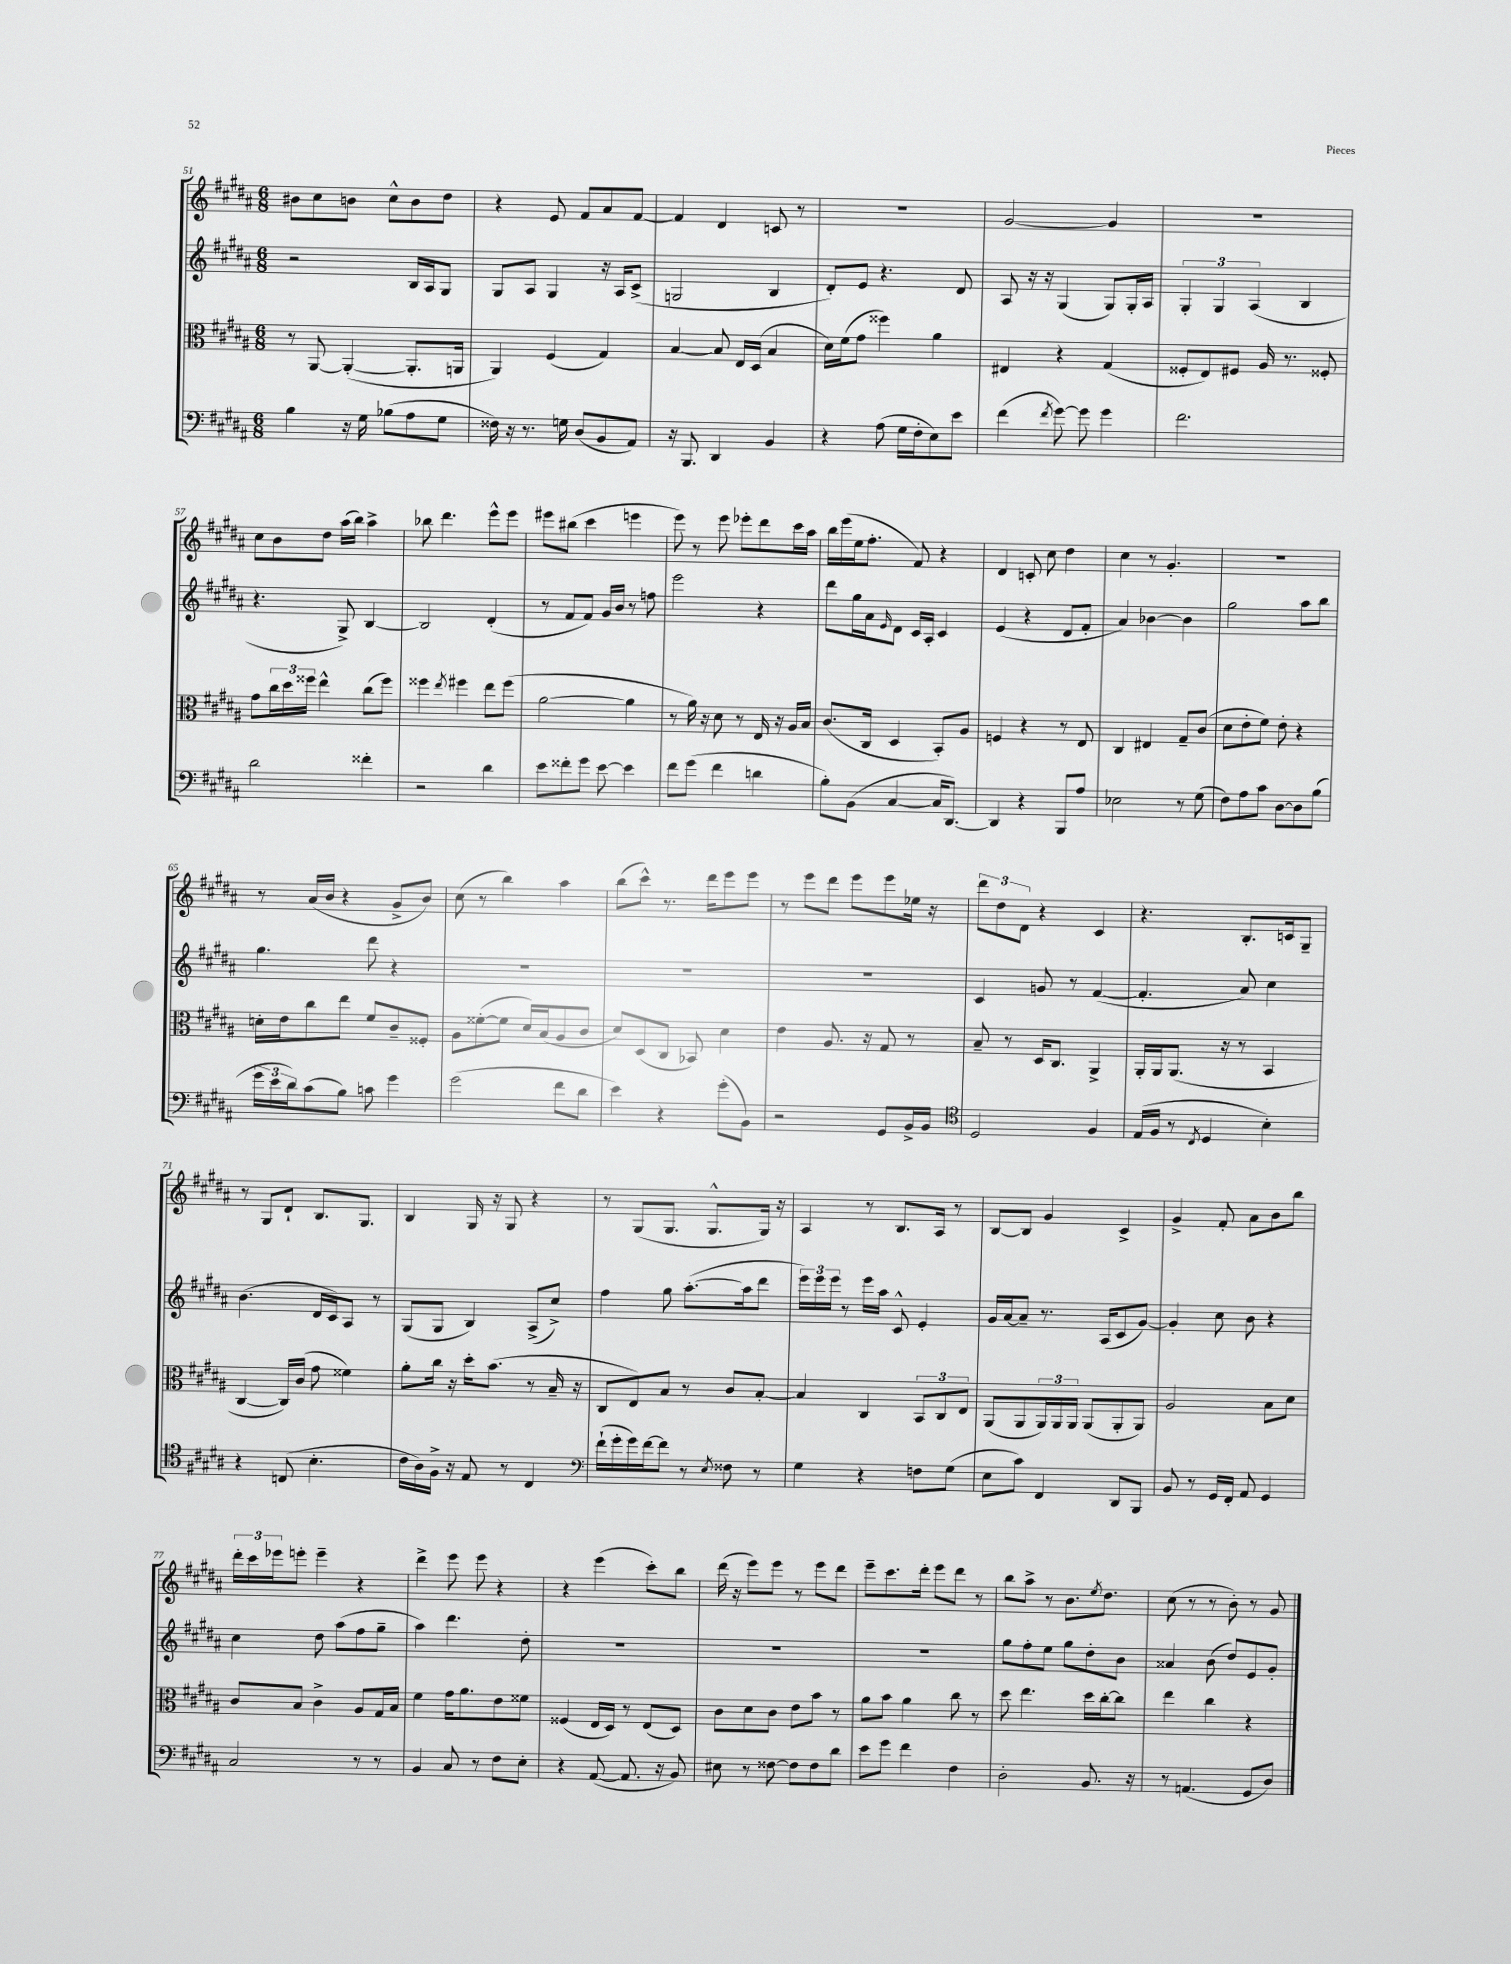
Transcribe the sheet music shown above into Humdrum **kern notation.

**kern	**kern	**kern	**kern
*staff4	*staff3	*staff2	*staff1
*clefF4	*clefC3	*clefG2	*clefG2
*k[f#c#g#d#a#]	*k[f#c#g#d#a#]	*k[f#c#g#d#a#]	*k[f#c#g#d#a#]
*M6/8	*M6/8	*M6/8	*M6/8
4B	8r	2r	8b#
.	[8AA#	.	8cc#
16r	(4AA#'_	.	8b
16G#	.	.	.
(8B-	.	.	8cc#^^
8A#	8.AA#']	16B	8b
.	.	16A#	.
8G#	.	8G#	8dd#
.	16AA	.	.
=	=	=	=
16F##)	4AA#)	8G#	4r
16r	.	.	.
8.r	.	8A#	.
.	(4F#	4G#	8e
16G	.	.	.
(8D#	.	.	8f#
8BB	4G#)	16r	8a#
.	.	16A#	.
8AA#)	.	(8c#^	[8f#
=	=	=	=
16r	[4B	2G	4f#]
8.BBB	.	.	.
4DD#	8B]	.	4d#
.	16E	.	.
.	(16D#	.	.
4BB	4B	4B	8c
.	.	.	8r
=	=	=	=
4r	16d#)	8d#')	2.r
.	(16f#	.	.
.	8g#	8e	.
(8A#	4ff##)	4.r	.
16G#	.	.	.
16F#'	.	.	.
8E)	4a#	.	.
8e	.	8d#	.
=	=	=	=
(4f#	4E#	8A#	[2g#
.	.	16r	.
.	.	16r	.
8qf#	.	.	.
[8g#)	4r	(4G#	.
8g#]	.	.	.
4g#	(4G#	8G#)	4g#]
.	.	16G#'	.
.	.	16A#	.
=	=	=	=
2.f#	8F##'	6G#'	2.r
.	8E)	.	.
.	.	6G#	.
.	8F#	.	.
.	.	(6A#	.
.	16A#	.	.
.	8.r	.	.
.	.	4B	.
.	8F##'	.	.
=	=	=	=
2d#	8g#	4.r	8cc#
.	24cc#	.	8b
.	24dd#	.	.
.	24ff##	.	.
.	4ee^^	.	8dd#
.	.	8G#^)	(16aa#
.	.	.	16bb)
4f##'	(8cc#	[4B	4aa#^
.	8ff##)	.	.
=	=	=	=
2r	4ff##	2B]	8bb-
.	.	.	4.ddd#
.	8qee	.	.
.	4ff#	.	.
4d#	8ee	(4d#'	8eee^^
.	(8ff#	.	8eee
=	=	=	=
8e	[2a#	8r	8eee#
8f##'	.	8f#	(8bb#
8g#	.	8f#)	4ccc#
[8e	.	16g#	.
.	.	16b	.
4e]	4a#]	8r	4eee
.	.	8ff	.
=	=	=	=
8f#	8r	2eee	8eee)
(8g#	16a#)	.	8r
.	16r	.	.
4f#	8d#	.	8eee
.	8r	.	8eee-'
4d	16E	4r	8ddd#
.	16r	.	.
.	16A#	.	16ccc#
.	16B	.	16aa#
=	=	=	=
8B')	(8.c#	8ddd#	16bb
.	.	.	(16eee
(8BB	.	16gg#	16ee
.	16C#	16a#	8.ff#'
.	.	16qqe	.
[4C#	4D#	8d#	.
.	.	16c#	8f#)
.	.	16A#'	.
16C#]	8BB')	4c#	4r
[8.DD#)	.	.	.
.	8A#	.	.
=	=	=	=
4DD#]	4F	(4e	4d#
4r	4r	4r	8c'
.	.	.	8cc#
8BBB	8r	8d#	4dd#
8A#	8E	8f#'	.
=	=	=	=
2E-	4C#	4a#)	4cc#
.	4E#	[4b-	8r
.	.	.	4.g#'
8r	8G#~	4b-]	.
(8G#	(8c#	.	.
=	=	=	=
8F#)	8d#	2gg#	2.r
8A#	8e'	.	.
8c#	8f#)	.	.
[8D#	8e'	.	.
8D#]	4r	8aa#	.
(8B	.	8bb	.
=	=	=	=
24g#	16d'	4.gg#	8r
24e	.	.	.
.	16e	.	.
24d#)	.	.	.
(8c#	8cc#	.	(16a#
.	.	.	16b
8B)	8ee	.	4r
8c	8f#	8ddd#	.
4g#	8c#~	4r	8g#^
.	8F##'	.	8b)
=	=	=	=
(2g#	8A#	2.r	(8cc#
.	([8f##'	.	8r
.	8f##]	.	4bb)
.	16d#)	.	.
.	(16B	.	.
8f#	8A#	.	4aa#
8d#	8c#	.	.
=	=	=	=
4e)	8d#)	2.r	(8bb
.	(8D#	.	8ccc#^^)
4r	8C#	.	8.r
.	8BB-)	.	.
.	.	.	16ddd#
(8g#'	4d#	.	8eee
8BB)	.	.	8eee
=	=	=	=
2r	4e	2.r	8r
.	.	.	8eee
.	8.A#	.	8ddd#
.	.	.	8eee
.	16r	.	.
8GG#	8G#	.	8eee
16BB^	8r	.	16ee-
16BB	.	.	16r
=	=	=	=
*clefC4	*	*	*
2D#	8B~	4c#	12ddd#
.	.	.	12dd#
.	8r	.	.
.	.	.	12d#
.	16D#	8g	4r
.	8.C#	.	.
.	.	8r	.
4F#	4AA#^	([4f#	4c#
=	=	=	=
(16E	16AA#'	4.f#']	4.r
16F#	16AA#	.	.
8r	(8.AA#	.	.
8qC#	.	.	.
4D#	.	.	.
.	16r	.	.
.	8r	8a#)	8.B'
4B')	4BB	4cc#	.
.	.	.	16c
.	.	.	8G#~
=	=	=	=
4r	[4C#	(4.b	8r
.	.	.	8G#
(8C	16C#])	.	8d#`
.	(16c#	.	.
4.B'	8g#	16d#	8.B
.	.	16c#)	.
.	4f##)	8A#	.
.	.	.	8.G#
.	.	8r	.
=	=	=	=
16c#	8a#'	(8G#	4B
16A#)	.	.	.
16F#^	16cc#	8G#	.
16r	16r	.	.
8E	16dd#'	4B)	16G#
.	(8.b	.	16r
8r	.	.	8G#
4C#	8r	(8A#^	4r
.	16B~	8cc#^)	.
.	16r	.	.
=	=	=	=
*clefF4	*	*	*
(16f#`	8C#	4ff#	8r
16g#'	.	.	.
16g#)	8E)	.	(8G#
[16f#	.	.	.
8f#]	8B	8gg#	8.G#
8r	8r	([8.aa#'	.
.	.	.	8.G#^^
8qE	.	.	.
8F##	8c#	.	.
.	.	16aa#]	.
8r	[8B'	8ddd#	16G#)
.	.	.	16r
=	=	=	=
4G#	4B]	24eee)	4A#
.	.	24eee	.
.	.	24eee	.
.	.	8r	.
4r	4C#	16eee	8r
.	.	16aa#	.
.	.	8c#^^	8.B
8F	12BB	4e'	.
.	.	.	16A#
.	12C#	.	.
(8G#	.	.	8r
.	12E	.	.
=	=	=	=
8E	(8AA#	16g#	[8B
.	.	[16a#	.
8c#)	8AA#	8a#~]	8B]
4FF#	24AA#)	8.r	4g#
.	24AA#	.	.
.	24AA#	.	.
.	(8AA#	.	.
.	.	(16A#	.
8DD#	8AA#'	8c#	4c#^
8BBB	8AA#)	[8g#)	.
=	=	=	=
8BB	2A#	4g#']	4g#^
8r	.	.	.
16GG#	.	8cc#	8f#'
16FF#'	.	.	.
8AA#	.	8b	8a#
4GG#	8B	4r	8b
.	8d#	.	8bb
=	=	=	=
2C#	8c#	4cc#	24ddd#'
.	.	.	24ccc#
.	.	.	24eee-
.	8B	.	8eee'
.	4c#^	8dd#	4eee~
.	.	(8aa#	.
8r	8A#	8ff#	4r
8r	16G#	8gg#~	.
.	16B	.	.
=	=	=	=
4BB	4f#	4aa#)	4ddd#^
8C#	16g#	4.ddd#	8eee
.	8.a#	.	.
8r	.	.	8eee
8F#	8e	.	4r
8E'	8f##	8dd#'	.
=	=	=	=
4r	(4F##	2.r	4r
([8AA#	16E	.	(4eee
.	16D#)	.	.
8.AA#]	8r	.	.
.	(8E	.	8ccc#')
16r	.	.	.
8BB)	8D#)	.	8bb
=	=	=	=
8E#	8c#	2.r	(16ddd#
.	.	.	16r
8r	8d#	.	8eee)
[8F##	8c#	.	8eee
8F##]	8e	.	8r
8F##	8b	.	8eee
8d#	8r	.	8ddd#
=	=	=	=
8e	8a#	2.r	8eee~
8g#	8b	.	8.ccc#
4f#	4a#	.	.
.	.	.	16ddd#'
.	.	.	8eee
4F#	8cc#	.	8ddd#
.	8r	.	8r
=	=	=	=
2D#'	8dd#	8gg#	8bb
.	4.ee	8ff#'	8aa#^
.	.	8ee	8r
.	.	8gg#	8.b
8.BB	16dd#	8dd#'	.
.	.	.	8qee
.	[16cc#'	.	8.dd#
.	8cc#]	8b	.
16r	.	.	.
=	=	=	=
8r	4ee	4a##	(8cc#
(4.AA	.	.	8r
.	4cc#	(8b	8r
.	.	8dd#)	8b')
8GG#	4r	8e	8r
8D#)	.	8g#'	8g#
==	==	==	==
*-	*-	*-	*-
